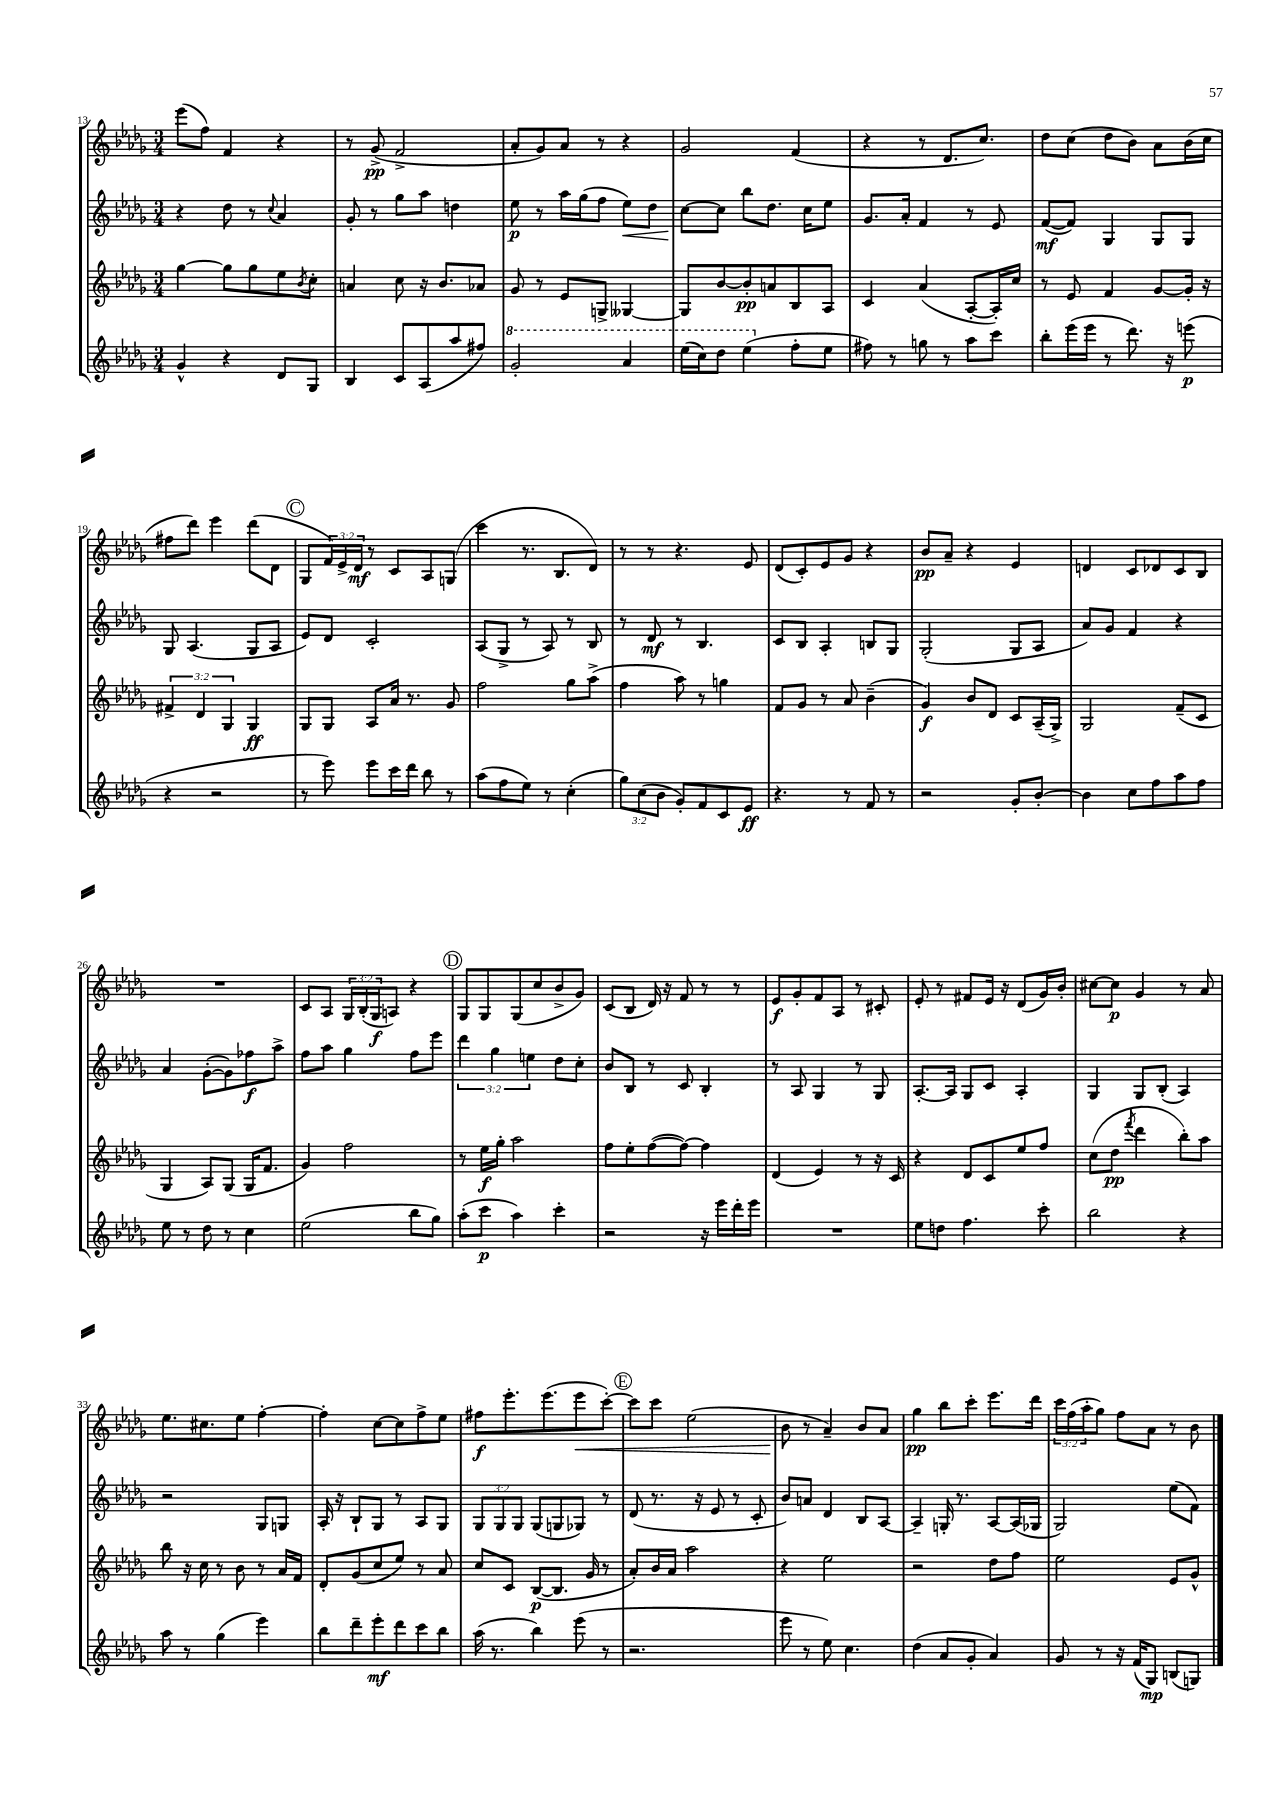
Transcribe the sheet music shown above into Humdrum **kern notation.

**kern	**kern	**kern	**kern
*staff4	*staff3	*staff2	*staff1
*clefG2	*clefG2	*clefG2	*clefG2
*k[b-e-a-d-g-]	*k[b-e-a-d-g-]	*k[b-e-a-d-g-]	*k[b-e-a-d-g-]
*M3/4	*M3/4	*M3/4	*M3/4
4g-^^	[4gg-	4r	(8eee-
.	.	.	8ff)
4r	8gg-]	8dd-	4f
.	8gg-	8r	.
.	.	8qqcc	.
8d-	8ee-	4a-	4r
.	8qb-	.	.
8G-	8cc'	.	.
=	=	=	=
4B-	4a	8g-'	8r
.	.	8r	(8g-^
8c	8cc	8gg-	2f^
(8A-	16r	8aa-	.
.	8.b-	.	.
8aa-	.	4dd	.
8ff#)	8a-	.	.
=	=	=	=
2gg-'	8g-	8ee-	8a-'
.	8r	8r	8g-)
.	8e-	16aa-	8a-
.	.	(16gg-	.
.	8G^	8ff	8r
4aa-	[4G--	8ee-)	4r
.	.	8dd-	.
=	=	=	=
(16eee-	8G--]	[8cc	2g-
16ccc)	.	.	.
8ddd-	[8b-	8cc]	.
(4eee-	8b-']	8bb-	.
.	8a	8.dd-	.
8ff'	8B-	.	(4f
.	.	16cc	.
8ee-	8A-	8ee-	.
=	=	=	=
8ff#)	4c	8.g-	4r
8r	.	.	.
.	.	16a-'	.
8gg	(4a-	4f	8r
8r	.	.	8.d-
8aa-	[8A-'	8r	.
.	.	.	8.cc)
8ccc	16A-'])	8e-	.
.	16cc	.	.
=	=	=	=
8bb-'	8r	([8f	8dd-
(16eee-	8e-	8f])	(8cc
16eee-	.	.	.
8r	4f	4G-	8dd-
8.ddd-)	.	.	8b-)
.	[8g-	8G-	8a-
16r	.	.	.
(8eee	16g-']	8G-	(16b-
.	16r	.	16cc
=	=	=	=
4r	6f#^	8G-	8ff#
.	.	(4.A-	8ddd-)
.	6d-	.	.
2r	.	.	4eee-
.	6G-	.	.
.	4G-	8G-	(8ddd-
.	.	8A-	8d-
=	=	=	=
8r	8G-	8e-)	8G-
8eee-)	8G-	8d-	24f)
.	.	.	24e-^
.	.	.	24d-
8eee-	8A-	2c'	8r
16ccc	16a-	.	8c
16ddd-	8.r	.	.
8bb-	.	.	8A-
8r	8g-	.	(8G
=	=	=	=
(8aa-	2ff	(8A-	4ccc
8ff	.	8G-^	.
8ee-)	.	8r	8.r
8r	.	8A-)	.
.	.	.	8.B-
(4cc'	8gg-	8r	.
.	(8aa-^	8B-	8d-)
=	=	=	=
12gg-)	4ff	8r	8r
(12cc	.	.	.
.	.	8d-	8r
12b-	.	.	.
8g-')	8aa-)	8r	4.r
8f	8r	4.B-	.
8c	4gg	.	.
8e-	.	.	8e-
=	=	=	=
4.r	8f	8c	(8d-
.	8g-	8B-	8c')
.	8r	4A-'	8e-
8r	8a-	.	8g-
8f	(4b-~	8B	4r
8r	.	8G-	.
=	=	=	=
2r	4g-)	(2G-'	8b-
.	.	.	8a-~
.	8b-	.	4r
.	8d-	.	.
8g-'	8c	8G-	4e-
[8b-'	(16A-~	8A-	.
.	16G-^)	.	.
=	=	=	=
4b-]	2G-	8a-)	4d
.	.	8g-	.
8cc	.	4f	8c
8ff	.	.	8d-
8aa-	(8f~	4r	8c
8ff	8c	.	8B-
=	=	=	=
8ee-	4G-	4a-	2.r
8r	.	.	.
8dd-	8A-)	([8g-'	.
8r	(8G-	8g-])	.
4cc	16G-	8ff-	.
.	8.f	.	.
.	.	8aa-^	.
=	=	=	=
(2ee-	4g-)	8ff	8c
.	.	8aa-	8A-
.	2ff	4gg-	24G-
.	.	.	(24B-'
.	.	.	24G-
.	.	.	8A)
8bb-	.	8ff	4r
8gg-)	.	8eee-	.
=	=	=	=
(8aa-'	8r	6ddd-	8G-
8ccc	16ee-	.	8G-
.	.	6gg-	.
.	16gg-'	.	.
4aa-)	2aa-	.	(8G-
.	.	6ee	.
.	.	.	8cc
4ccc'	.	8dd-	8b-^
.	.	8cc'	8g-)
=	=	=	=
2r	8ff	8b-	(8c
.	8ee-'	8B-	8B-
.	([8ff	8r	16d-)
.	.	.	16r
.	8ff_)	8c	8f
16r	4ff]	4B-'	8r
16eee-	.	.	.
16ddd-'	.	.	8r
16eee-	.	.	.
=	=	=	=
2.r	(4d-	8r	8e-
.	.	8A-	8g-'
.	4e-)	4G-	8f
.	.	.	8A-
.	8r	8r	8r
.	16r	8G-	8c#'
.	16c	.	.
=	=	=	=
8ee-	4r	[8.A-'	8e-'
8dd	.	.	8r
.	.	16A-]	.
4.ff	8d-	8G-	8f#
.	8c	8c	16e-
.	.	.	16r
.	8ee-	4A-'	(8d-
8ccc'	8ff	.	16g-)
.	.	.	16b-'
=	=	=	=
2bb-	(8cc	4G-	[8cc#
.	8dd-	.	8cc#]
.	8qfff	.	.
.	4ddd-	8G-	4g-
.	.	(8B-'	.
4r	8bb-')	4A-)	8r
.	8aa-	.	8a-
=	=	=	=
8aa-	8bb-	2r	8.ee-
8r	16r	.	.
.	16cc	.	8.cc#
(4gg-	8r	.	.
.	8b-	.	8ee-
4eee-)	8r	8G-	[4ff'
.	16a-	8G	.
.	16f	.	.
=	=	=	=
8bb-	8d-'	16A-'	4ff']
.	.	16r	.
8ddd-~	(8g-	8B-`	.
8eee-'	8cc	8G-	[8cc
8ddd-	8ee-)	8r	8cc]
8ccc	8r	8A-	8ff^
8bb-	8a-	8G-	8ee-
=	=	=	=
(16aa-	8cc	12G-	8ff#
8.r	.	.	.
.	.	12G-	.
.	8c	.	8.eee-'
.	.	12G-	.
4bb-)	([8B-	(8G-	.
.	.	.	(8.eee-
.	8.B-]	8G	.
(8eee-	.	8G-)	8eee-
.	16g-	.	.
8r	8r	8r	[8ccc')
=	=	=	=
2.r	8a-')	(8d-	8ccc]
.	16b-	8.r	8ccc
.	16a-	.	.
.	2aa-	.	(2ee-
.	.	16r	.
.	.	8e-	.
.	.	8r	.
.	.	8c'	.
=	=	=	=
8eee-	4r	8b-)	8b-
8r	.	8a	8r
8ee-)	2ee-	4d-	4a-~)
4.cc	.	.	.
.	.	8B-	8b-
.	.	[8A-	8a-
=	=	=	=
(4dd-	2r	4A-~]	4gg-
8a-	.	16G'	8bb-
.	.	8.r	.
8g-'	.	.	8ccc'
4a-)	8dd-	[8A-	8.eee-
.	8ff	(16A-]	.
.	.	16G-	16ddd-
=	=	=	=
8g-	2ee-	2G-)	24ccc
.	.	.	(24ff
.	.	.	24aa-'
8r	.	.	8gg-)
16r	.	.	8ff
(16f	.	.	.
8G-)	.	.	8a-
(8B	8e-	(8ee-	8r
8G)	8g-^^	8f)	8b-
==	==	==	==
*-	*-	*-	*-
